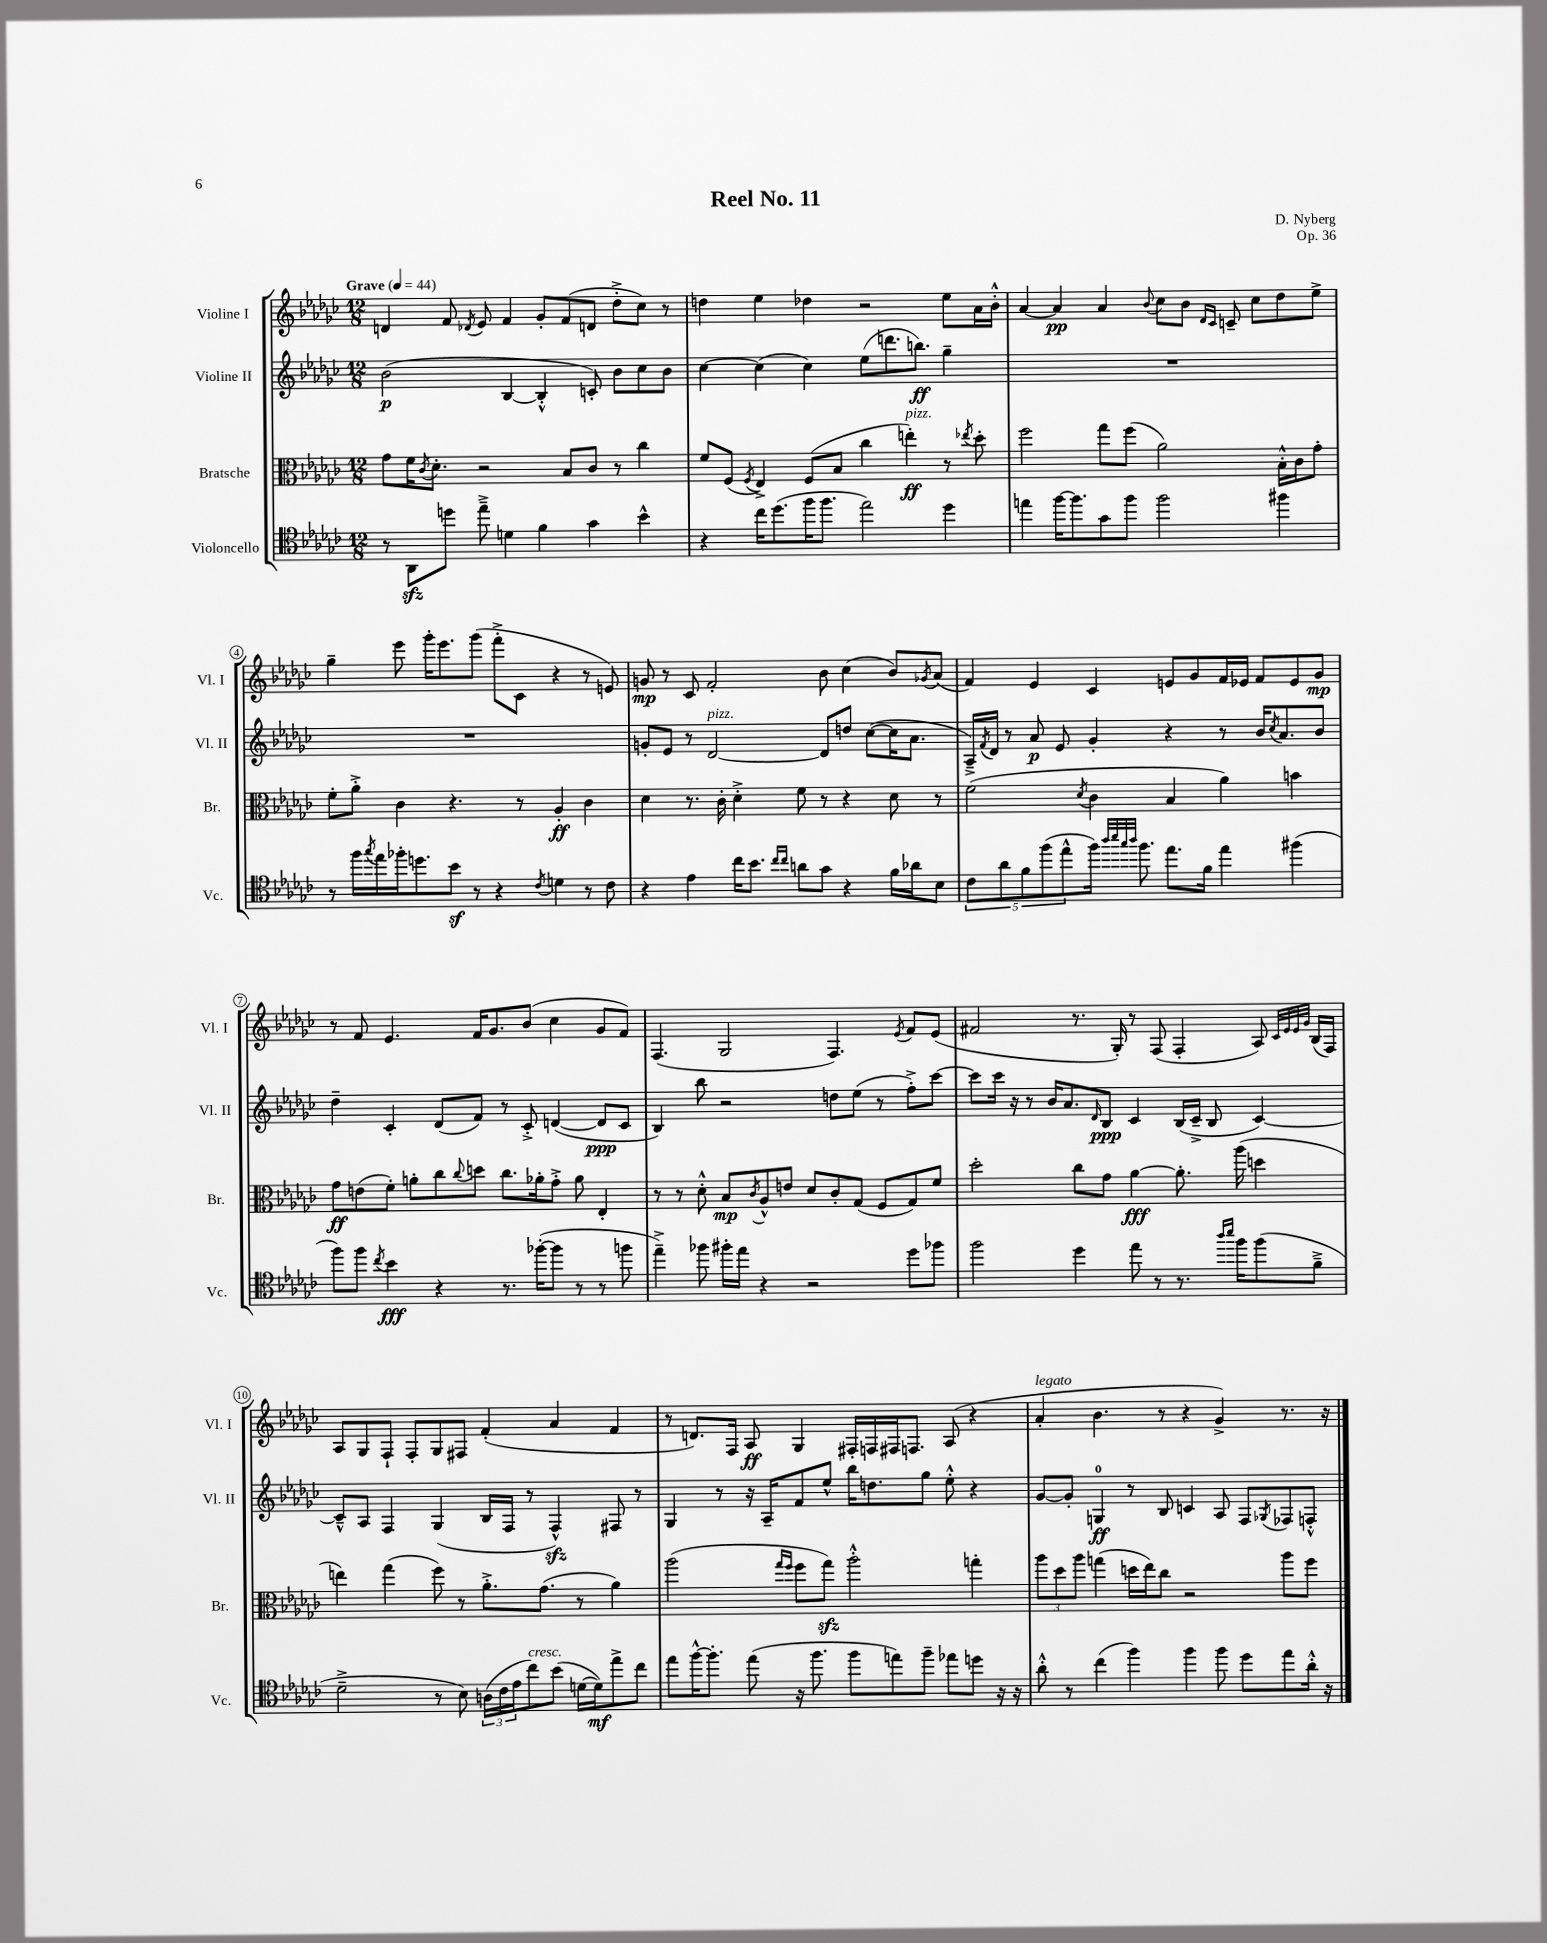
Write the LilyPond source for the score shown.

\header { title = "Reel No. 11" composer = "D. Nyberg" opus = "Op. 36" }
<<
\new StaffGroup <<
\new Staff = "s0" \with { instrumentName = "Violine I" shortInstrumentName = "Vl. I" } {
    \clef treble \key ges \major \numericTimeSignature \time 12/8 \tempo "Grave" 4 = 44
    d'4 f'8 \acciaccatura { des'8 } ees'8 f'4 ges'8-. f'8( d'8 des''8-.-> ces''8) r8 |
    d''4 ees''4 des''4 r2 ees''8 aes'16 bes'16-.-^ |
    aes'4~ aes'4\pp aes'4 \appoggiatura { bes'8 } ces''8 bes'8 \grace { des'16 ces'16 } c'8-- ces''8 des''8 ees''8-> |
    ges''4-- ees'''8 ges'''16-. ees'''8. ges'''8( f'''8-.-> ces'8 r4 r8 e'8) |
    g'8\mp r8 ces'8 f'2-. bes'8 ces''4( bes'8) \acciaccatura { ges'8 } aes'8( |
    f'4) ees'4 ces'4 e'8 ges'8 f'16 ees'16 f'8 ees'8 ges'8\mp |
    r8 f'8 ees'4. f'16 ges'8. bes'8( ces''4 ges'8 f'8) |
    f4.( ges2 f4.) \acciaccatura { ees'8 } f'8 ees'8( |
    fis'2 r8. ges16-.) r8 f8( f4-. aes8) \grace { ces'32 ees'32 ees'32 ges'32 } bes16( f16) |
    aes8 ges8 f8-! f8-. ges8 fis8 f'4-.( aes'4 f'4 |
    r8 d'8.) f16 aes8\ff ges4 fis16-. f16 fis16 f8. aes8( r4 |
    aes'4-.^\markup { \italic "legato" } bes'4. r8 r4 ges'4->) r8. r16 \bar "|." |
}
\new Staff = "s1" \with { instrumentName = "Violine II" shortInstrumentName = "Vl. II" } {
    \clef treble \key ges \major \numericTimeSignature \time 12/8
    bes'2\p( bes4~ bes4-.-^ c'8-.) bes'8 ces''8 bes'8 |
    ces''4~ ces''4( ces''4) ees''8( d'''8. b''8.\ff) ges''4-- |
    R1. |
    R1. |
    g'8-. ees'8 r8 des'2~^\markup { \italic "pizz." } des'8 d''8 ces''8~( ces''16 aes'8. |
    aes16--->) \acciaccatura { f'8 } des'16 r8 aes'8\p ees'8 ges'4-. r4 r8 bes'16 \acciaccatura { ces''8 } aes'8. bes'8 |
    des''4-- ces'4-. des'8( f'8) r8 ces'8-.-> d'4~( d'8\ppp ces'8 |
    bes4) bes''8 r2 d''8 ees''8( r8 f''8-.->) ces'''8~ |
    ces'''8 ces'''16 r16 r8 bes'16 aes'8. \grace { des'16 } bes8\ppp ces'4 bes16( ces'16---> bes8 ces'4~) |
    ces'8---^ aes8 f4 ges4( bes16 f16 r8 f4-^\sfz) fis8 r8 |
    ges4 r8 r16 aes16-- f'8 ees''8-^ bes''16 d''8. ges''8 ees''8-.-^ r4 |
    ges'8~ ges'8-. g4-0\ff r8 bes8 c'4 aes8 f8 \acciaccatura { ges8 } fes8 f8-.-^ \bar "|." |
}
\new Staff = "s2" \with { instrumentName = "Bratsche" shortInstrumentName = "Br." } {
    \clef alto \key ges \major \numericTimeSignature \time 12/8
    ges'8 f'16 \acciaccatura { ces'8 } des'8.-. r2 bes8 ces'8 r8 ces''4 |
    f'8 f8( \acciaccatura { f8 } ees4->) f8( bes8 ces''4 e''4-.\ff^\markup { \italic "pizz." }) r8 \acciaccatura { ees''8 } des''8-. |
    f''2 ges''8 f''8( aes'2) bes16-.-^ ces'16 ges'8-. |
    f'8-. aes'8-.-> ces'4 r4. r8 aes4-.\ff ces'4 |
    des'4 r8. ces'16-. des'4-.-> f'8 r8 r4 des'8 r8 |
    f'2( \acciaccatura { des'8 } ces'4 bes4 aes'4) b'4 |
    ges'8\ff e'8( f'8-.) a'8-. ces''8 \appoggiatura { ces''8 } d''8 ces''8. aes'16-. ges'8-.-> aes'8 ees4-. |
    r8 r8 des'8-.-^ bes8\mp \acciaccatura { ces'8 } aes8-^ e'8 des'8 ces'8-. ges8( f8 ges8) f'8 |
    des''2-. ces''8 ges'8 aes'4~\fff aes'8.-. aes''16( d''4 |
    e''4) ges''4( f''8) r8 aes'8.-.-> ges'8.( r8 aes'4) |
    aes''2( \grace { ges''16 f''16 } f''8 ges''8\sfz) aes''2-.-^ g''4-. |
    \tuplet 3/2 { aes''8 des''8 aes''8 } g''4( d''16 ees''16) ces''8 r2 aes''8 f''8 \bar "|." |
}
\new Staff = "s3" \with { instrumentName = "Violoncello" shortInstrumentName = "Vc." } {
    \clef tenor \key ges \major \numericTimeSignature \time 12/8
    r8 aes,8\sfz d''8 ees''8---> d'4 f'4 ges'4 bes'4-^ |
    r4 ces''16 des''8.( f''16 f''8. ees''2) des''4 |
    e''4 f''16~ f''8. ges'8 f''8 f''2 fis''4 |
    r8 f''16 \acciaccatura { ges''8 } ees''16 fes''16-. d''8. bes'8\sf r8 r4 \acciaccatura { ces'8 } d'4 r8 ces'8 |
    r4 ees'4 ces''16 bes'8. \grace { ces''16 ces''16 } a'8 ges'8 r4 f'16 aes'16 bes8 |
    \tuplet 5/4 { ces'8 aes'8 f'8 f''8( ees''8-^ } f''16) \grace { aes''32 bes''32 ges''32 aes''32 } f''8. ees''8. f'16 ees''4 fis''4( |
    f''8) f''8 \acciaccatura { ces''8 } bes'4\fff r4 r8. fes''16~-.( fes''8 r8 r8 f''8 |
    ees''4--->) fes''8 fis''16-. ees''16 r4 r2 des''8 fes''8 |
    f''2 des''4 ees''8 r8 r8. \grace { aes''16 bes''16 } f''16 f''8( f'8---> |
    des'2---> r8 bes8) \tuplet 3/2 { a16( ces'16 ees'16 } ces''8^\markup { \italic "cresc." }) bes'8( d'16~ d'16\mf) ees''8-> ces''8 |
    ees''8 f''16~-^ f''8.-. ees''8( r16 f''8. f''8 e''8) f''8-- ees''8 d''8 r16 r16 |
    aes'8-.-^ r8 ces''4( f''4) f''4 f''8 des''8 ees''8 aes'16-.-^ r16 \bar "|." |
}
>>
>>
\layout { \context { \Score \override BarNumber.stencil = #(make-stencil-circler 0.1 0.3 ly:text-interface::print) } }
